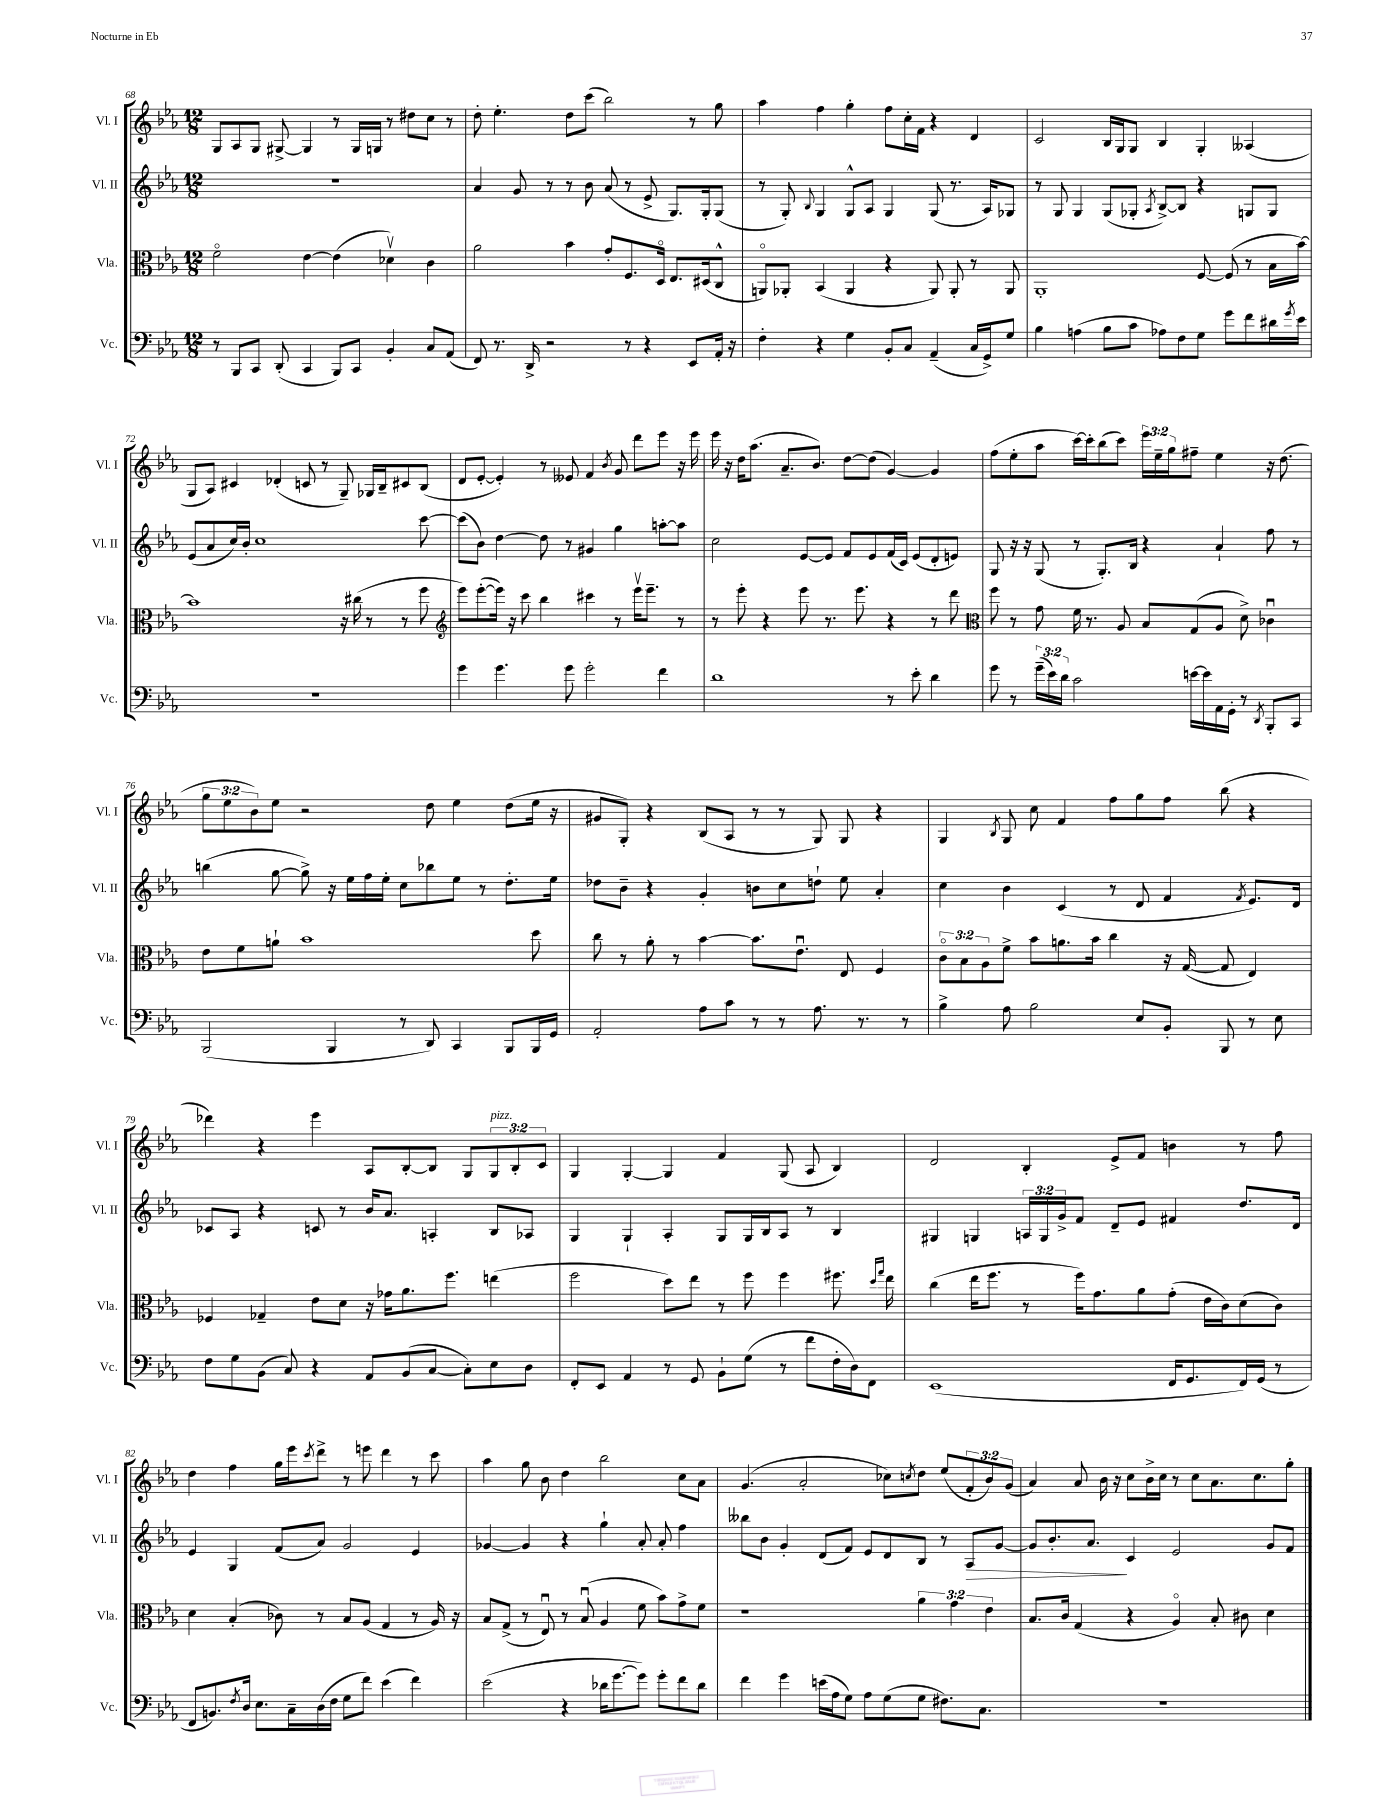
<<
\new StaffGroup <<
\new Staff = "s0" \with { instrumentName = "Vl. I" shortInstrumentName = "Vl. I" } {
    \clef treble \key ees \major \numericTimeSignature \time 12/8 \override Staff.TupletNumber.text = #tuplet-number::calc-fraction-text
    g8 aes8 g8 gis8~-> gis4 r8 gis16 g16 r8 dis''8 c''8 r8 |
    d''8-. ees''4.-. d''8 c'''8( bes''2) r8 g''8 |
    aes''4 f''4 g''4-. f''8 c''16-. f'16 r4 d'4 |
    c'2 bes16 g16 g8 bes4 g4-. aeses4( |
    g8 aes8) cis'4 des'4-.( c'8 r8 g8--) ges16 bes16-- cis'8 bes8( |
    d'8 ees'8~-. ees'4-.) r8 eeses'8 f'4 \acciaccatura { bes'8 } g'8 d'''8 ees'''8 r16 ees'''16 |
    ees'''16 r16 d''16 aes''8.( aes'8.-- bes'8.) d''8~ d''8( g'4~) g'4 |
    f''8( ees''8-. aes''8 c'''16~) c'''16-. bes''8( c'''8) \tuplet 3/2 { ees'''16 ees''16-- g''16 } fis''8-- ees''4 r16 d''8.( |
    \tuplet 3/2 { g''8 ees''8 bes'8) } ees''8 r2 d''8 ees''4 d''8( ees''16 r16 |
    gis'8 g8-.) r4 bes8( aes8 r8 r8 g8) g8 r4 |
    g4 \acciaccatura { bes8 } g8 c''8 f'4 f''8 g''8 f''8 bes''8( r4 |
    des'''4) r4 ees'''4 aes8 bes8~-. bes8 g8 \tuplet 3/2 { g8^\markup { \italic "pizz." } bes8-. c'8 } |
    g4 g4~-. g4 f'4 g8( aes8 bes4) |
    d'2 bes4-. ees'8-> f'8 b'4 r8 f''8 |
    d''4 f''4 g''16 ees'''16 \acciaccatura { c'''8 } d'''8-> r8 e'''8 d'''4 r8 c'''8 |
    aes''4 g''8 bes'8 d''4 bes''2 c''8 aes'8 |
    g'4.( aes'2-. ces''8) \acciaccatura { c''8 } d''8 ees''8( \tuplet 3/2 { f'8-. bes'8) g'8( } |
    aes'4) aes'8 bes'16 r16 c''8 bes'16-> c''16 r8 c''8 aes'8. c''8. g''8-. \bar "|." |
}
\new Staff = "s1" \with { instrumentName = "Vl. II" shortInstrumentName = "Vl. II" } {
    \clef treble \key ees \major \numericTimeSignature \time 12/8 \override Staff.TupletNumber.text = #tuplet-number::calc-fraction-text
    R1. |
    aes'4 g'8 r8 r8 bes'8 aes'8( r8 ees'8-> g8.) g16-. g8( |
    r8 g8-.) \appoggiatura { bes8 } g4 g8-^ aes8 g4 g8( r8. aes16) ges8 |
    r8 g8 g4 g8( ges8-. \acciaccatura { aes8 } bes8~->) bes8 r4 g8 g8 |
    ees'8( aes'8 c''16) bes'16-. c''1 c'''8~ |
    c'''8( bes'8) d''4~ d''8 r8 gis'4 g''4 a''8~-. a''8 |
    c''2 ees'8~ ees'8 f'8 ees'8 f'16( c'16) ees'8( d'8-. e'8) |
    g8 r16 r16 g8( r8 g8.-.) bes16 r4 aes'4-! f''8 r8 |
    b''4( g''8~ g''8->) r16 ees''16 f''16 ees''16-. c''8 bes''8 ees''8 r8 d''8.-. ees''16 |
    des''8 bes'8-- r4 g'4-. b'8 c''8 d''8-! ees''8 aes'4-. |
    c''4 bes'4 c'4( r8 d'8 f'4 \acciaccatura { f'8 } ees'8.) d'16 |
    ces'8 aes8 r4 c'8 r8 bes'16 aes'8. a4-. bes8 aes8 |
    g4 g4-! aes4-. g8 g16 bes16 aes8 r8 bes4 |
    gis4 g4 \tuplet 3/2 { a16 g16 g'16-> } f'8 d'8-- ees'8 fis'4 d''8. d'16 |
    ees'4 g4 f'8( aes'8) g'2 ees'4 |
    ges'4~ ges'4 r4 g''4-! aes'8-. aes'8-. f''4 |
    beses''8 bes'8 g'4-. d'8( f'8) ees'8 d'8 bes8 r8 aes8\> g'8~ |
    g'8 bes'8.-. aes'8.\! c'4 ees'2 g'8 f'8 \bar "|." |
}
\new Staff = "s2" \with { instrumentName = "Vla." shortInstrumentName = "Vla." } {
    \clef alto \key ees \major \numericTimeSignature \time 12/8 \override Staff.TupletNumber.text = #tuplet-number::calc-fraction-text
    f'2\flageolet ees'4~ ees'4( des'4\upbow) c'4 |
    aes'2 bes'4 g'8-. f8. d16\flageolet ees8. dis16( c8-^ |
    a,8\flageolet) aes,8-. bes,4( aes,4 r4 aes,8) aes,8-. r8 aes,8 |
    aes,1-. f8~ f8( r8 bes16 bes'16~) |
    bes'1 r16 cis''16( r8 r8 f''8 |
    \clef treble ees'''8) ees'''8~-.( ees'''16) r16 c'''8 bes''4 cis'''4 r8 ees'''16\upbow ees'''8.-- r8 |
    r8 ees'''8-. r4 ees'''8 r8. ees'''8. r4 r8 d'''8 |
    \clef alto f''8 r8 g'8 f'16 r8. aes8 bes8 g8( aes8 d'8->) ces'4\downbow |
    ees'8 f'8 a'8-! bes'1 d''8 |
    c''8 r8 aes'8-. r8 bes'4~ bes'8. ees'8.\downbow ees8 f4 |
    \tuplet 3/2 { c'8\flageolet bes8 aes8 } f'8-> bes'8 a'8. bes'16 c''4 r16 g16~( g8 ees4) |
    fes4 ges4-- ees'8 d'8 r16 ges'16 aes'8. f''8. e''4( |
    f''2 d''8) ees''8 r8 f''8 f''4 fis''8. \grace { d''16 g''16 } ees''16 |
    c''4( ees''16 f''8. r8 f''16) g'8. aes'8 g'8-.( ees'16 c'16) d'8( c'8) |
    d'4 bes4-.( ces'8) r8 bes8 aes8( g4 r8 aes16) r16 |
    bes8 g8->( r8 ees8\downbow) r8 bes8\downbow( aes4 f'8 bes'8) g'8-> f'8 |
    r1 \tuplet 3/2 { aes'4 g'4 ees'4 } |
    bes8. c'16 g4( r4 aes4\flageolet) bes8-. cis'8 d'4 \bar "|." |
}
\new Staff = "s3" \with { instrumentName = "Vc." shortInstrumentName = "Vc." } {
    \clef bass \key ees \major \numericTimeSignature \time 12/8 \override Staff.TupletNumber.text = #tuplet-number::calc-fraction-text
    r8 bes,,8 c,8 d,8-.( c,4 bes,,8) c,8 bes,4-. c8 aes,8( |
    f,8) r8. d,16-> r2 r8 r4 ees,8 aes,16-. r16 |
    f4-. r4 g4 bes,8-. c8 aes,4--( c16 g,16->) g8 |
    bes4 a4( bes8 c'8 aes8) f8 g8 g'8 f'8 dis'16 \acciaccatura { g'8 } ees'16 |
    R1. |
    g'4 g'4. g'8 g'2-. f'4 |
    d'1 r8 ees'8-. d'4 |
    g'8 r8 \tuplet 3/2 { g'16--( ees'16) d'16 } c'2 e'16~ e'16 aes,16 g,16-. r8 \acciaccatura { d,8 } bes,,8-. c,8 |
    bes,,2( bes,,4 r8 d,8) c,4 bes,,8 bes,,16 g,16 |
    aes,2-. aes8 c'8 r8 r8 aes8. r8. r8 |
    bes4-> aes8 bes2 ees8 bes,8-. bes,,8 r8 ees8 |
    f8 g8 bes,8( c8) r4 aes,8 bes,8( c8~ c8-.) ees8 d8 |
    f,8-. ees,8 aes,4 r8 g,8 bes,8-! g8( r8 f'8 f16-. d16) f,8 |
    ees,1( f,16 g,8. f,16) g,16( r8 |
    f,8 b,8.) \acciaccatura { f8 } d16 ees8. c16-- d16( f16 g8 f'8) ees'4( f'4) |
    ees'2( r4 des'16 g'8.~ g'8) g'8-. f'8 des'8 |
    f'4 g'4 e'16( aes16 g8) aes8 g8( g8 fis8.) c8. |
    R1. \bar "|." |
}
>>
>>
\layout { \context { \Score currentBarNumber = #68 } }
